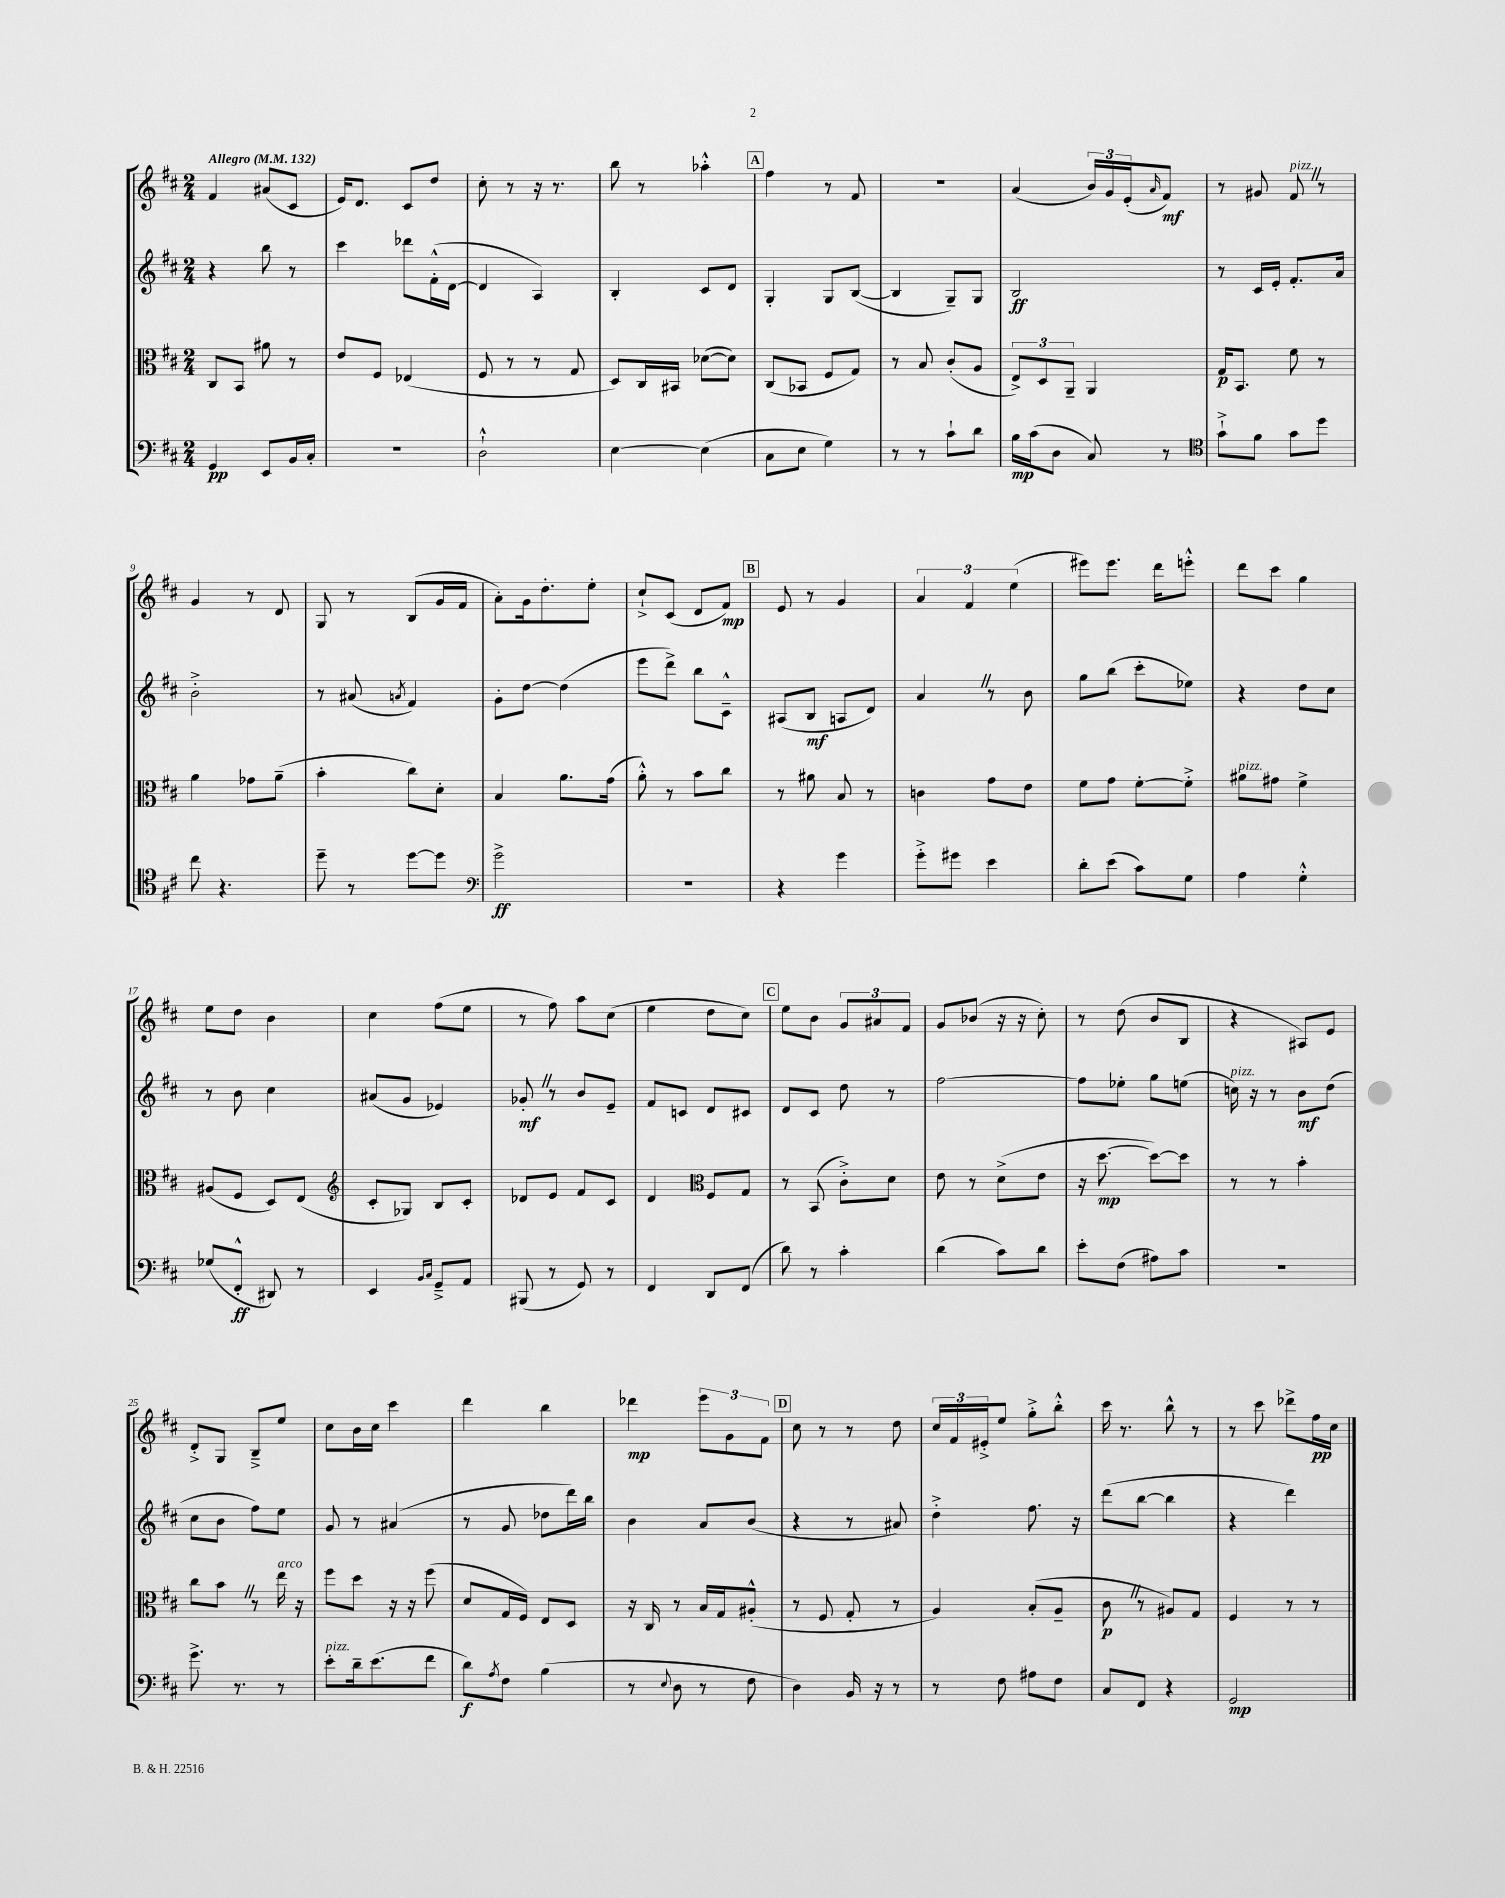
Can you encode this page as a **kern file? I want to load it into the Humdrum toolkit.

**kern	**kern	**kern	**kern
*staff4	*staff3	*staff2	*staff1
*clefF4	*clefC3	*clefG2	*clefG2
*k[f#c#]	*k[f#c#]	*k[f#c#]	*k[f#c#]
*M2/4	*M2/4	*M2/4	*M2/4
*MM132	*MM132	*MM132	*MM132
4GG	8C#	4r	4f#
.	8BB	.	.
8EE	8a#	8bb	(8a#
16BB	8r	8r	8c#
16C#'	.	.	.
=	=	=	=
2r	8e	4ccc#	16e)
.	.	.	8.d
.	8F#	.	.
.	(4E-	8ddd-	8c#
.	.	(16f#'^^	8dd
.	.	[16d	.
=	=	=	=
2D`^^	8F#	4d]	8cc#'
.	8r	.	8r
.	8r	4A)	16r
.	.	.	8.r
.	8G	.	.
=	=	=	=
[4E	8D)	4B'	8bb
.	16C#	.	8r
.	16BB#	.	.
(4E]	([8d-	8c#	4aa-'^^
.	8d-])	8d	.
=	=	=	=
8C#	(8C#	4G'	4ff#
8E	8BB-	.	.
4G)	8F#	8G	8r
.	8G)	([8B	8f#
=	=	=	=
8r	8r	4B]	2r
8r	8B	.	.
8c#`	(8c#'	8G~)	.
8d	8A	8G	.
=	=	=	=
16B	12E^)	2B	(4a
(16c#	.	.	.
.	12D	.	.
8D	.	.	.
.	12AA~	.	.
8C#)	4AA	.	24b)
.	.	.	24g
.	.	.	(24e'
.	.	.	16qqa
8r	.	.	8f#)
=	=	=	=
*clefC4	*	*	*
8g`^	16G	8r	8r
.	8.BB	.	.
8f#	.	16c#	8g#
.	.	16e'	.
8g	8f#	8.f#'	8f#
8dd	8r	.	8r
.	.	16a	.
=	=	=	=
8cc#	4a	2b'^	4g
4.r	.	.	.
.	8g-	.	8r
.	(8a~	.	8d
=	=	=	=
8dd~	4b'	8r	8G
8r	.	(8a#	8r
.	.	8qa	.
[8dd	8cc#)	4f#)	(8B
8dd]	8d'	.	16g
.	.	.	16f#
=	=	=	=
*clefF4	*	*	*
2g^	4B	8g'	8a')
.	.	[8dd	16g
.	.	.	8.dd'
.	8.a	(4dd]	.
.	.	.	8ee'
.	(16g	.	.
=	=	=	=
2r	8a'^^)	8eee	8cc#`^
.	8r	8ddd^)	(8c#
.	8b	8bb	8d
.	8cc#	8c#~^^	8f#)
=	=	=	=
4r	8r	(8A#	8e
.	8a#	8B	8r
4g	8B	8A	4g
.	8r	8d)	.
=	=	=	=
8g'^	4c	4a	6a
8g#	.	.	.
.	.	.	6f#
4e	8g	8r	.
.	.	.	(6ee
.	8e	8b	.
=	=	=	=
8d'	8f#	8gg	8eee#)
(8e	8g	(8bb	8.eee#
8c#)	[8f#'	8ccc#'	.
.	.	.	16ddd
8G	8f#'^]	8ee-)	8eee'^^
=	=	=	=
4A	8a#	4r	8ddd
.	8g#	.	8ccc#
4G'^^	4f#^	8dd	4gg
.	.	8cc#	.
=	=	=	=
(8G-	(8A#	8r	8ee
8FF#'^^	8F#	8b	8dd
8DD#)	8D)	4cc#	4b
8r	(8E	.	.
=	=	=	=
*	*clefG2	*	*
4EE	8c#'	(8a#	4cc#
.	8G-)	8g	.
16qqBB	.	.	.
16qqC#	.	.	.
8GG~^	8B	4e-)	(8ff#
8AA	8c#'	.	8ee
=	=	=	=
(8BBB#	8d-	8g-'	8r
8r	8e	8r	8ff#)
8GG)	8f#	8b	8aa
8r	8c#	8e~	(8cc#
=	=	=	=
4FF#	4d	8f#	4ee
.	.	8c	.
*	*clefC3	*	*
8DD	8F#	8d	8dd
(8FF#	8G	8c#	8cc#)
=	=	=	=
8d)	8r	8d	8ee
8r	(8BB	8c#	8b
4c#'	8c#'^)	8dd	12g
.	.	.	12a#
.	8d	8r	.
.	.	.	12f#
=	=	=	=
(4d	8e	[2ff#	8g
.	8r	.	(8b-
8c#)	(8d^	.	16r
.	.	.	16r
8d	8e	.	8cc#')
=	=	=	=
8e'	16r	8ff#]	8r
.	[8.dd	.	.
(8F#	.	8ee-'	(8dd
8A#)	8dd_)	8gg	8b
8c#	8dd]	(8ee	8B
=	=	=	=
2r	8r	16cc)	4r
.	.	16r	.
.	8r	8r	.
.	4b'	8b	8A#)
.	.	(8dd	8e
=	=	=	=
8.g^	8cc#	8cc#	8d'^
.	8b	8b	8G
8.r	.	.	.
.	8r	8ff#)	8B~^
8r	16ee	8ee	8ee
.	16r	.	.
=	=	=	=
8e'	8ff#	8g	8cc#
16d~	8dd	8r	16b
(8.e	.	.	16cc#
.	16r	(4a#	4ccc#
.	16r	.	.
8f#	(8ff#	.	.
=	=	=	=
8d)	8d	8r	4ddd
8qA	.	.	.
8F#	16G	8g	.
.	16F#)	.	.
(4B	8E	8dd-	4bb
.	8D	16ddd)	.
.	.	16bb	.
=	=	=	=
8r	16r	4b	4ddd-
.	16C#	.	.
8qqE	.	.	.
8D	8r	.	.
8r	16B	8a	12eee
.	16G	.	.
.	.	.	12g
8F#	(8A#'^^	(8b	.
.	.	.	12f#
=	=	=	=
4D)	8r	4r	8cc#
.	8F#	.	8r
16BB	8G'	8r	8r
16r	.	.	.
8r	8r	8a#)	8dd
=	=	=	=
8r	4A)	4dd'^	24cc#
.	.	.	24f#
.	.	.	24e#'^
8F#	.	.	8ee
8A#	(8B'	8.ff#	8gg'^
8F#	8A~	.	8bb'^^
.	.	16r	.
=	=	=	=
8C#	8c#	(8ddd	16ccc#
.	.	.	8.r
8FF#	8r	[8bb	.
4r	8A#)	4bb]	8bb^^
.	8G	.	8r
=	=	=	=
2GG	4F#	4r	8r
.	.	.	8ccc#
.	8r	4ddd)	8ddd-^
.	8r	.	16ff#
.	.	.	16cc#
==	==	==	==
*-	*-	*-	*-
